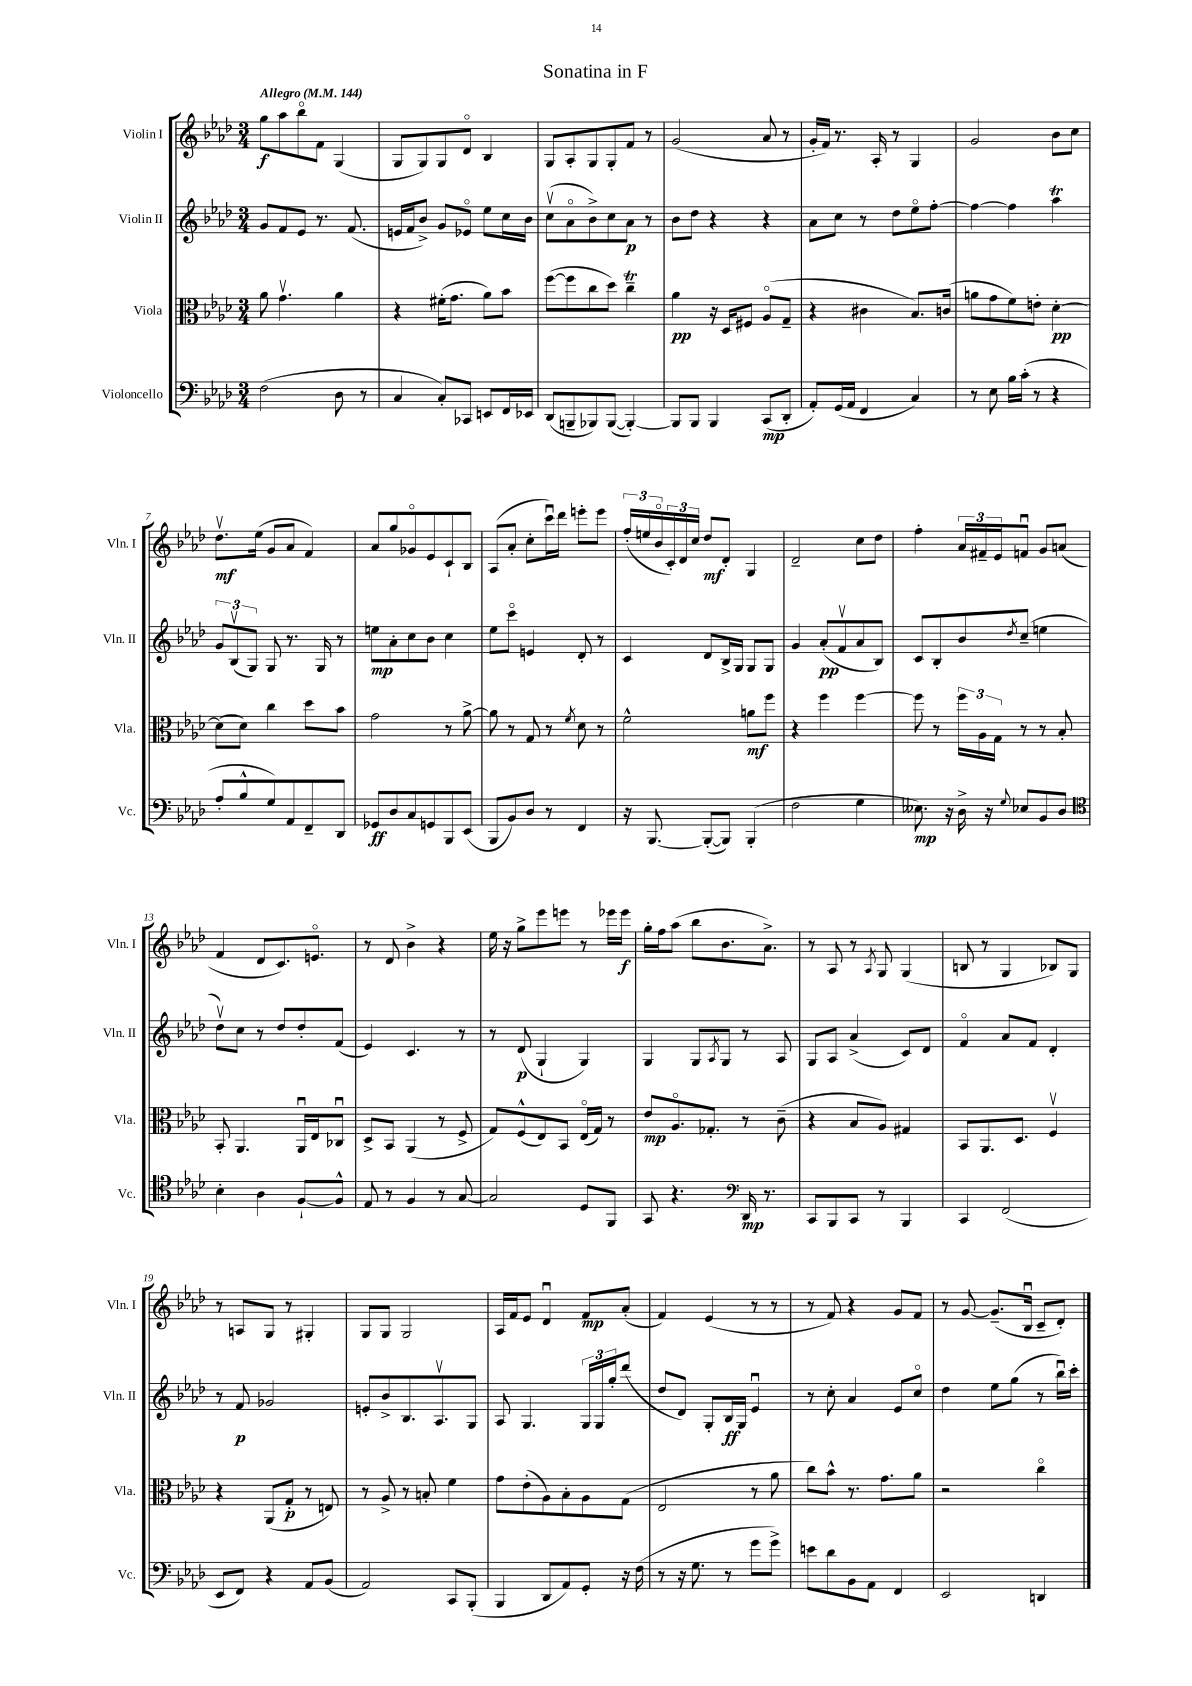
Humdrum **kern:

**kern	**kern	**kern	**kern
*staff4	*staff3	*staff2	*staff1
*clefF4	*clefC3	*clefG2	*clefG2
*k[b-e-a-d-]	*k[b-e-a-d-]	*k[b-e-a-d-]	*k[b-e-a-d-]
*M3/4	*M3/4	*M3/4	*M3/4
*MM144	*MM144	*MM144	*MM144
(2F\	8a-\	8g/L	8gg\L
.	4.gv\	8f/	8aa-\
.	.	8e-/J	8bb-o\
.	.	8.r	8f\J
8D-\	4a-\	.	(4G/
.	.	(8.f/	.
8r	.	.	.
=	=	=	=
4C/	4r	16e/LL	8G/L
.	.	16f/J	.
.	.	8b-^/J)	8G/)
8C'/L)	(16f#'\LK	8g/L	8G/
.	8.g\J	.	.
8CC-/J	.	8e-o/J	8d-o/J
8EE/L	8a-\L)	8ee-\L	4B-/
16FF/L	8b-\J	16cc\L	.
16EE-/JJ	.	16b-\JJ	.
=	=	=	=
(8DD-/L	([8ff\L	(8ccv\L	8G/L
8BBB~/	8ff\]	8a-o\	8A-'/
8BBB-/)	8cc\	8b-^\)	8G/
([8BBB-/J	8dd-\J)	8cc\	8G'/
4BBB-'/_)	4cc~\	8a-\J	8f/J
.	.	8r	8r
=	=	=	=
8BBB-/]L	4a-\	8b-\L	(2g/
8BBB-/J	.	8dd-\J	.
4BBB-/	16r	4r	.
.	16D-/LK	.	.
.	8F#/J	.	.
(8CC/L	(8A-o/L	4r	8a-/
8DD-'/J	8G~/J	.	8r
=	=	=	=
8AA-'/L)	4r	8a-\L	16g'/LL
.	.	.	16f/JJ)
(16GG/L	.	8cc\J	8.r
16AA-/JJ	.	.	.
4FF/	4c#\	8r	.
.	.	.	16A-'/
.	.	8dd-\L	8r
4C/)	8.B-/L)	8ee-o\	4G/
.	.	[8ff'\J	.
.	(16c/Jk	.	.
=	=	=	=
8r	8a\L	4ff\_	2g/
8E-\	8g\	.	.
16B-\LL	8f\)	4ff\]	.
(16c'\JJ	.	.	.
8r	8e'\J	.	.
4r	[4d-'\	4aa-\	8b-\L
.	.	.	8cc\J
=	=	=	=
8A-'/L	(8d-\]L	12g/L	8.dd-v\L
.	.	(12B-v/	.
8B-^^/	8d-\J)	.	.
.	.	12G/J)	.
.	.	.	(16ee-\Jk
8G/)	4cc\	8G/	8g/L
8AA-/	.	8.r	8a-/J
8FF~/	8dd-\L	.	4f/)
.	.	16G/	.
8DD-/J	8b-\J	8r	.
=	=	=	=
8GG-/L	2g\	8ee\L	8a-/L
8D-/	.	8a-'\	8gg/
8C/	.	8cc\	8g-o/
8GG/	.	8b-\J	8e-/
8BBB-/	8r	4cc\	8c`/
(8EE-/J	[8a-^\	.	8B-/J
=	=	=	=
8BBB-/L	8a-\]	8ee-\L	(8A-/L
8BB-/)	8r	8ccco\J	8a-'/J
8D-/J	8G/	4e/	8cc'\L
8r	8r	.	16cccu\L)
.	.	.	16ddd-\JJ
.	8qf/	.	.
4FF/	8d-\	8d-'/	8eee'\L
.	8r	8r	8eee\J
=	=	=	=
16r	2f^^\	4c/	(24ff'/LL
.	.	.	24ee/
[8.BBB-/	.	.	.
.	.	.	24b-o/
.	.	.	24c'/)
.	.	.	24d-/
.	.	.	24cc/JJ
(8BBB-'/_L	.	8d-/L	8dd-/L
8BBB-/]J)	.	16B-^/L	8d-'/J
.	.	16G/JJ	.
(4BBB-'/	8a\L	8G/L	4G/
.	8ff\J	8G/J	.
=	=	=	=
2F\	4r	4g/	2d-~/
.	4ff\	(8a-'/L	.
.	.	8fv/	.
4G\	[4ff\	8a-/	8cc\L
.	.	8B-/J)	8dd-\J
=	=	=	=
8.E--\)	8ff\]	8c/L	4ff'\
.	8r	8B-'/	.
16r	.	.	.
16D-^\	24ff\LL	8b-/	24a-/LL
.	24A-\	.	24f#~/
16r	.	.	.
.	24G\JJ	.	24e-/J
8qqG/	.	8qdd-/	.
8E-/L	8r	(8cc~/J	8fu/J
8BB-/	8r	4ee\	8g/L
8D-/J	8B-'/	.	(8a/J
=	=	=	=
*clefC4	*	*	*
4B-'\	8BB-'/	8dd-v\L)	4f/
.	4.AA-/	8cc\J	.
4A-\	.	8r	8d-/L
.	.	8dd-/L	8.c/)
[8F`/L	16AA-u/LL	8dd-'/	.
.	16E-/J	.	8.eo/J
8F^^/]J	8C-u/J	(8f/J	.
=	=	=	=
8E-/	8D-^/L	4e-/)	8r
8r	8BB-/J	.	8d-/
4F/	(4AA-/	4.c/	4b-^\
8r	8r	.	4r
[8G/	8F^/	8r	.
=	=	=	=
2G/]	8G/L)	8r	16ee-\
.	.	.	16r
.	(8F^^/	(8d-/	8gg^\L
.	8E-/)	4G`/	8eee-\
.	8BB-/J	.	8eee\J
8D-/L	(16E-o/LL	4G/)	8r
.	16G/JJ)	.	.
8FF/J	8r	.	16eee-\LL
.	.	.	16eee-\JJ
=	=	=	=
8GG/	8e-/L	4G/	16gg'\LL
.	.	.	16ff\J
4.r	8.A-o/	.	(8aa-\J
.	.	8G/L	8bb-\L
.	8.G-'/J	.	.
.	.	8qA-/	.
.	.	8G/J	8.b-\
*clefF4	*	*	*
16DD-/	8r	8r	.
8.r	.	.	8.a-^\J)
.	(8c~\	8A-/	.
=	=	=	=
8CC/L	4r	8G/L	8r
8BBB-/	.	8A-/J	8A-/
8CC/J	8B-/L	(4a-^/	8r
.	.	.	8qA-/
8r	8A-/J)	.	8G/
4BBB-/	4G#/	8c/L)	(4G/
.	.	8d-/J	.
=	=	=	=
4CC/	8BB-/L	4fo/	8B/
.	8.AA-/	.	8r
(2FF/	.	8a-/L	4G/
.	8.D-/J	.	.
.	.	8f/J	.
.	4Fv/	4d-'/	8B-/L)
.	.	.	8G/J
=	=	=	=
8EE-/L	4r	8r	8r
8FF/J)	.	8f/	8A/L
4r	(8AA-/L	2g-/	8G/J
.	8G'/J	.	8r
8AA-/L	8r	.	4G#'/
(8BB-/J	8E/)	.	.
=	=	=	=
2AA-/)	8r	8e'/L	8G/L
.	8A-^/	8b-^/	8G/J
.	8r	8.B-/	2G/
.	8B'/	.	.
.	.	8.A-v/	.
8CC/L	4f\	.	.
(8BBB-'/J	.	8G/J	.
=	=	=	=
4BBB-/	8g\L	8A-/	16A-/LL
.	.	.	16f/J
.	(8e-'\	4.G/	8e-/J
8DD-/L	8A-\)	.	4d-u/
8AA-/)	8B-'\	.	.
8GG'/J	8A-\	24G/LL	8f/L
.	.	24G/	.
.	.	24gg'/J	.
16r	(8G\J	(8ddd-/J	(8a-'/J
(16F\	.	.	.
=	=	=	=
8r	2E-/	8dd-/L	4f/)
16r	.	8d-/J)	.
8.G\	.	.	.
.	.	8G'/L	(4e-/
8r	.	16B-/L	.
.	.	16G/JJ	.
8g\L	8r	4e-u/	8r
8g^\J)	8a-\	.	8r
=	=	=	=
8e\L	8cc\L)	8r	8r
8d-\	8b-^^\J	8cc'\	8f/)
8BB-\	8.r	4a-/	4r
8AA-\J	.	.	.
.	8.g\L	.	.
4FF/	.	8e-/L	8g/L
.	8a-\J	8cco/J	8f/J
=	=	=	=
2EE-/	2r	4dd-\	8r
.	.	.	[8g/
.	.	8ee-\L	(8.g~/]L
.	.	(8gg\J	.
.	.	.	16B-u/Jk
4DD/	4cco\	8r	8c~/L
.	.	16bb-u\LL)	8d-'/J)
.	.	16ccc'\JJ	.
==	==	==	==
*-	*-	*-	*-
